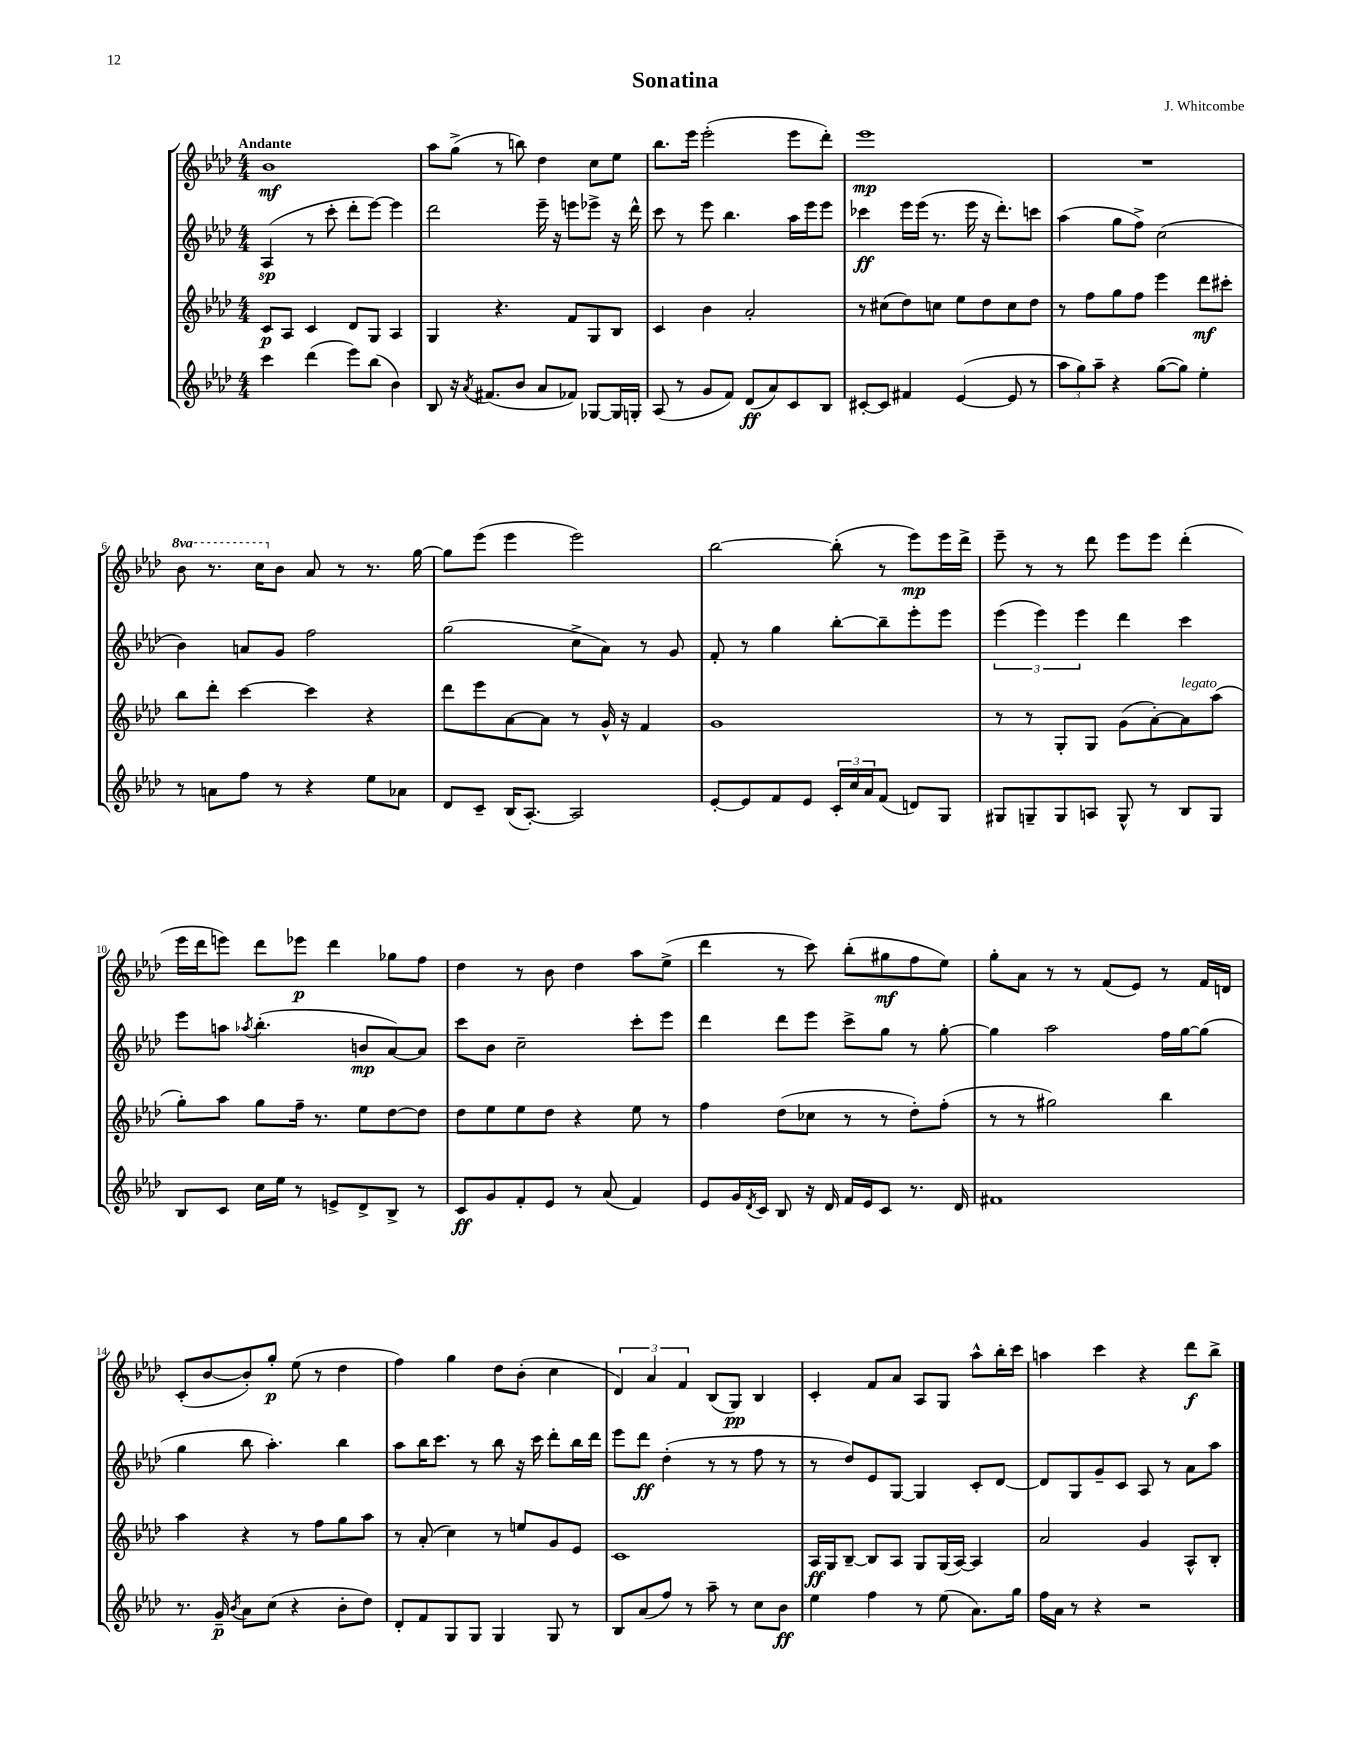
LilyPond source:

\header { title = "Sonatina" composer = "J. Whitcombe" }
<<
\new StaffGroup <<
\new Staff = "s0" {
    \clef treble \key aes \major \numericTimeSignature \time 4/4 \set Staff.ottavationMarkups = #ottavation-simple-ordinals \tempo "Andante"
    bes'1\mf |
    aes''8 g''8->( r8 b''8) des''4 c''8 ees''8 |
    bes''8. ees'''16 ees'''2-.( ees'''8 des'''8-.) |
    ees'''1\mp |
    R1 |
    \ottava #1 bes''8 r8. c'''16 \ottava #0 bes'8 aes'8 r8 r8. g''16~ |
    g''8 ees'''8( ees'''4 ees'''2) |
    bes''2~ bes''8-.( r8 ees'''8\mp) ees'''16 des'''16-> |
    ees'''8-- r8 r8 des'''8 ees'''8 ees'''8 des'''4-.( |
    ees'''16 des'''16 e'''8) des'''8 ees'''8\p des'''4 ges''8 f''8 |
    des''4 r8 bes'8 des''4 aes''8 ees''8->( |
    des'''4 r8 c'''8) bes''8-.( gis''8\mf f''8 ees''8) |
    g''8-. aes'8 r8 r8 f'8( ees'8) r8 f'16 d'16 |
    c'8-.( bes'8~ bes'8-.) g''8-.\p ees''8( r8 des''4 |
    f''4) g''4 des''8 bes'8-.( c''4 |
    \tuplet 3/2 { des'4) aes'4 f'4 } bes8( g8\pp) bes4 |
    c'4-. f'8 aes'8 aes8 g8 aes''8-^ bes''16-. c'''16 |
    a''4 c'''4 r4 des'''8\f bes''8-> \bar "|." |
}
\new Staff = "s1" {
    \clef treble \key aes \major \numericTimeSignature \time 4/4
    aes4\sp( r8 c'''8-. des'''8-. ees'''8~) ees'''4 |
    des'''2 ees'''16-- r16 e'''8 ees'''8-> r16 des'''16-^ |
    c'''8 r8 ees'''8 bes''4. aes''16 ees'''16 ees'''8 |
    ces'''4\ff ees'''16 ees'''16( r8. ees'''16 r16 des'''8.-.) c'''8 |
    aes''4( g''8 f''8->) c''2( |
    bes'4) a'8 g'8 f''2 |
    g''2( c''8-> aes'8) r8 g'8 |
    f'8-. r8 g''4 bes''8~-. bes''8-- ees'''8-. ees'''8 |
    \tuplet 3/2 { ees'''4( ees'''4) ees'''4 } des'''4 c'''4 |
    ees'''8 a''8 \acciaccatura { aes''8 } bes''4.-.( b'8\mp aes'8~) aes'8 |
    c'''8 bes'8 c''2-- c'''8-. ees'''8 |
    des'''4 des'''8 ees'''8 c'''8-> g''8 r8 g''8~-. |
    g''4 aes''2 f''16 g''16~ g''8( |
    g''4 bes''8 aes''4.-.) bes''4 |
    aes''8 bes''16 c'''8. r8 bes''8 r16 c'''16 des'''8-. bes''16 des'''16 |
    ees'''8 des'''8\ff des''4-.( r8 r8 f''8 r8 |
    r8 des''8) ees'8 g8~ g4 c'8-. des'8~ |
    des'8 g8 g'8-- c'8 aes8 r8 aes'8 aes''8 \bar "|." |
}
\new Staff = "s2" {
    \clef treble \key aes \major \numericTimeSignature \time 4/4
    c'8\p aes8 c'4 des'8 g8 aes4 |
    g4 r4. f'8 g8 bes8 |
    c'4 bes'4 aes'2-. |
    r8 cis''8( des''8) c''8 ees''8 des''8 c''8 des''8 |
    r8 f''8 g''8 f''8 ees'''4 des'''8\mf cis'''8-. |
    bes''8 des'''8-. c'''4~ c'''4 r4 |
    des'''8 ees'''8 aes'8~ aes'8 r8 g'16-^ r16 f'4 |
    g'1 |
    r8 r8 g8-. g8 g'8( aes'8~-.) aes'8^\markup { \italic "legato" } aes''8( |
    g''8-.) aes''8 g''8 f''16-- r8. ees''8 des''8~ des''8 |
    des''8 ees''8 ees''8 des''8 r4 ees''8 r8 |
    f''4 des''8( ces''8 r8 r8 des''8-.) f''8-.( |
    r8 r8 gis''2) bes''4 |
    aes''4 r4 r8 f''8 g''8 aes''8 |
    r8 aes'8-.( c''4) r8 e''8 g'8 ees'8 |
    c'1 |
    aes16\ff g16 bes8~-- bes8 aes8 g8 g16( aes16~) aes4 |
    aes'2 g'4 aes8-^ bes8-. \bar "|." |
}
\new Staff = "s3" {
    \clef treble \key aes \major \numericTimeSignature \time 4/4
    c'''4 des'''4( ees'''8) bes''8( bes'4) |
    bes8 r16 \acciaccatura { aes'8 } fis'8.( bes'8 aes'8 fes'8) ges8~ ges16 g16-. |
    aes8( r8 g'8 f'8) des'8\ff( aes'8) c'8 bes8 |
    cis'8~-. cis'8 fis'4 ees'4~( ees'8 r8 |
    \tuplet 3/2 { aes''8 g''8) aes''8-- } r4 g''8~( g''8) ees''4-. |
    r8 a'8 f''8 r8 r4 ees''8 aes'8 |
    des'8 c'8-- bes16( aes8.~-.) aes2 |
    ees'8~-. ees'8 f'8 ees'8 \tuplet 3/2 { c'16-. c''16 aes'16 } f'8( d'8) g8 |
    gis8 g8-- g8 a8 g8-^ r8 bes8 g8 |
    bes8 c'8 c''16 ees''16 r8 e'8-> des'8-> bes8-> r8 |
    c'8\ff g'8 f'8-. ees'8 r8 aes'8( f'4) |
    ees'8 g'16 \acciaccatura { des'8 } c'16 bes8 r16 des'16 f'16 ees'16 c'8 r8. des'16 |
    fis'1 |
    r8. g'16--\p \acciaccatura { bes'8 } aes'8 c''8( r4 bes'8-. des''8) |
    des'8-. f'8 g8 g8 g4 g8 r8 |
    bes8 aes'8( f''8) r8 aes''8-- r8 c''8 bes'8\ff |
    ees''4 f''4 r8 ees''8( aes'8.) g''16 |
    f''16 aes'16 r8 r4 r2 \bar "|." |
}
>>
>>
